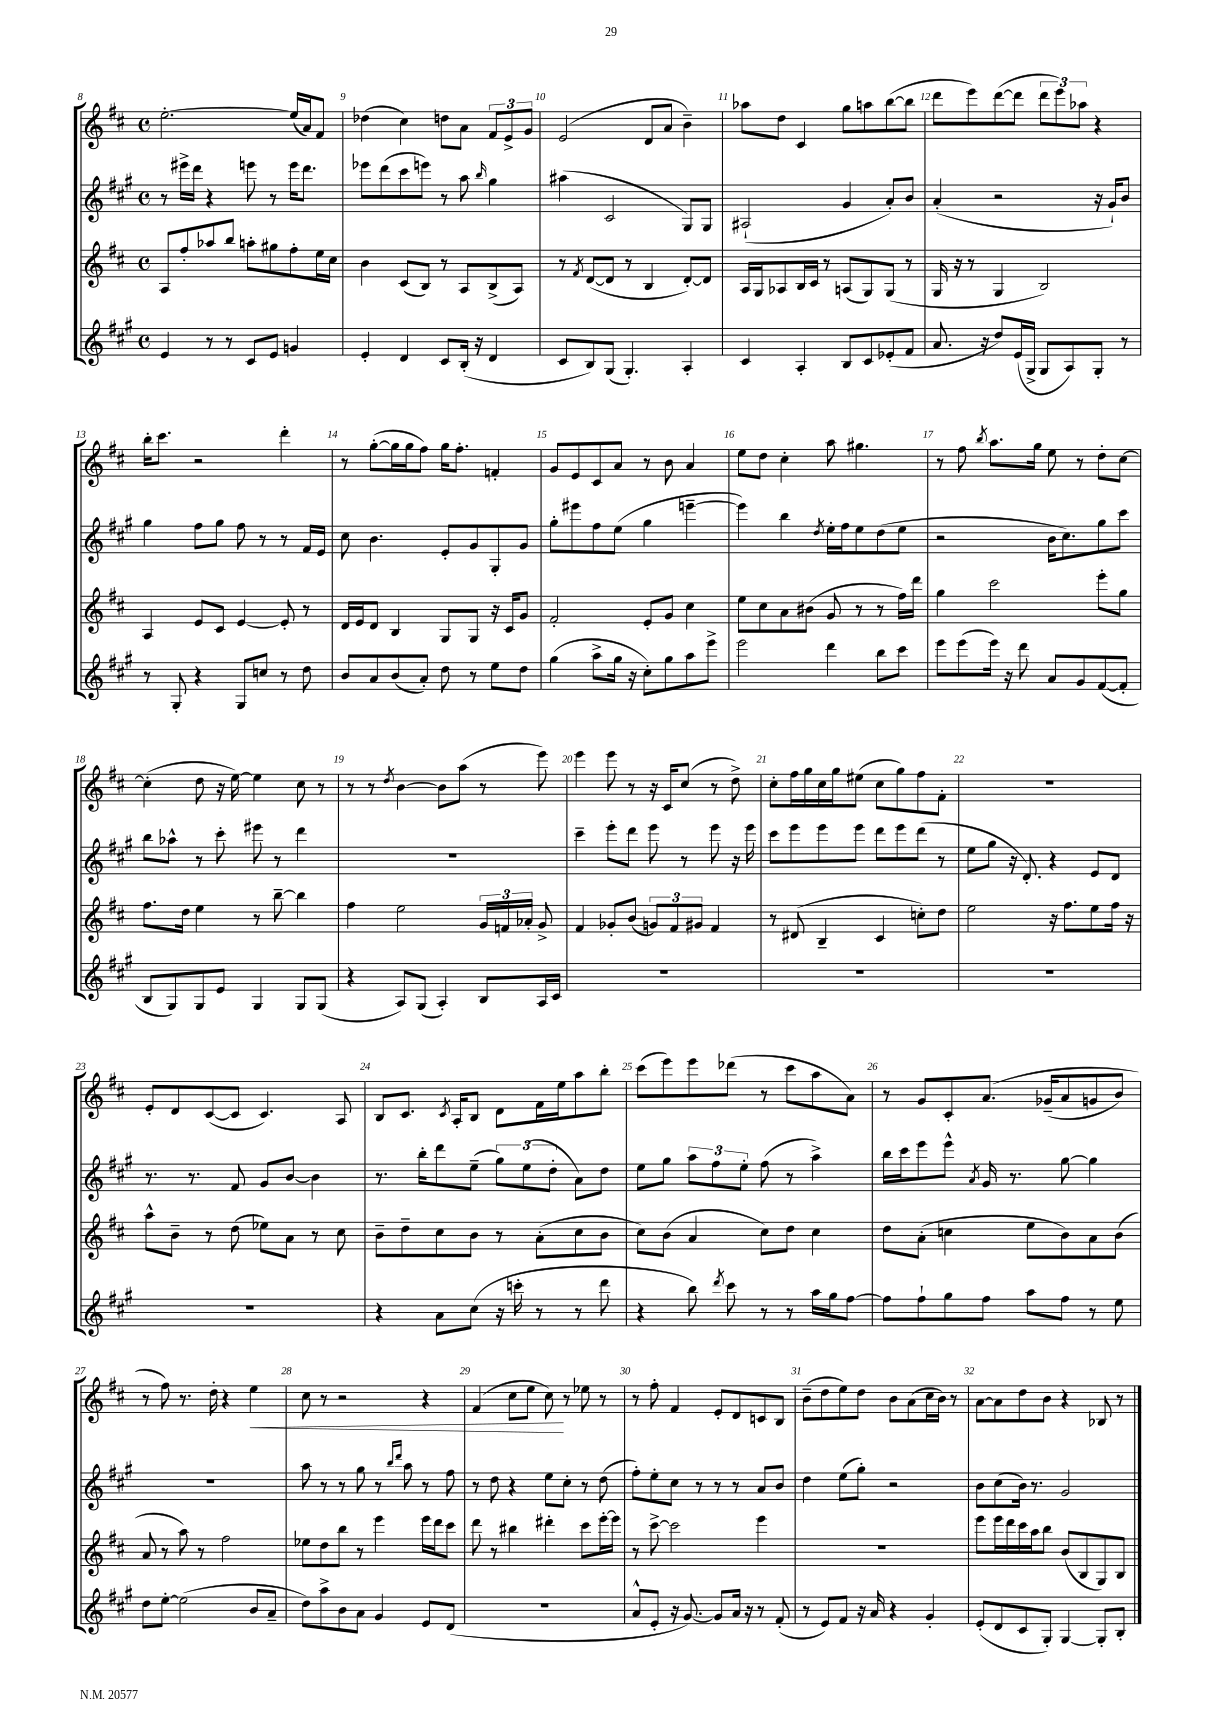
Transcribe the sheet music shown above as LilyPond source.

<<
\new StaffGroup <<
\new Staff = "s0" {
    \clef treble \key d \major \defaultTimeSignature \time 4/4
    \autoBeamOff e''2.~-. e''16[( a'16) fis'8] |
    des''4( cis''4) d''8[ a'8] \tuplet 3/2 { fis'8[ e'8-> g'8] } |
    e'2( d'8[ a'8] b'4--) |
    aes''8[ d''8] cis'4 g''8[ a''8 b''8~( b''8] |
    d'''8[ e'''8) d'''8~( d'''8] \tuplet 3/2 { d'''8[ e'''8) aes''8] } r4 |
    b''16[-. cis'''8.] r2 d'''4-. |
    r8 g''8[~-.( g''16 g''16 fis''8]) g''16[ fis''8.]-. f'4-. |
    g'8[ e'8 cis'8 a'8] r8 b'8 a'4 |
    e''8[ d''8] cis''4-. a''8 gis''4. |
    r8 fis''8 \acciaccatura { b''8 } a''8.[ g''16] e''8 r8 d''8[-. cis''8]~ |
    cis''4-.( d''8 r16 e''16~) e''4 cis''8 r8 |
    r8 r8 \acciaccatura { d''8 } b'4~ b'8[ a''8]( r8 e'''8) |
    e'''4 e'''8 r8 r16 cis'16[ cis''8]( r8 d''8->) |
    cis''8[-. fis''16 g''16 cis''16 g''16 eis''8]( cis''8[ g''8) fis''8 fis'8]-. |
    R1 |
    e'8[-. d'8 cis'8~( cis'8] cis'4.) a8 |
    b8[ cis'8.] \acciaccatura { cis'8 } a16[-. b8] d'8[ fis'16 e''16 a''8 b''8]-. |
    cis'''8[( e'''8) e'''8 des'''8]( r8 cis'''8[ a''8 a'8]) |
    r8 g'8[ cis'8-. a'8.]\( ges'16[--( a'8 g'8 b'8]) |
    r8 fis''8\) r8. d''16-. r4 e''4\< |
    cis''8 r8 r2 r4 |
    fis'4( cis''8[ e''8] cis''8\!) r8 ees''8 r8 |
    r8 fis''8-. fis'4 e'8[-. d'8 c'8 b8] |
    b'8[--( d''8 e''8) d''8] b'8[ a'8( cis''16 b'16]) r8 |
    a'8[~ a'8 d''8 b'8] r4 bes8 r8 \bar "|." |
}
\new Staff = "s1" {
    \clef treble \key a \major \defaultTimeSignature \time 4/4
    \autoBeamOff r8 eis'''16[-> d'''16] r4 e'''8 r8 e'''16[ d'''8.] |
    ees'''8[ d'''8( cis'''8 e'''8]) r8 a''8 \grace { b''16 } gis''4 |
    ais''4( cis'2 gis8[) gis8] |
    ais2-!( gis'4 a'8[-.) b'8] |
    a'4-.( r2 r16 gis'16[-!) b'8] |
    gis''4 fis''8[ gis''8] fis''8 r8 r8 fis'16[ e'16] |
    cis''8 b'4. e'8[-. gis'8 gis8-. gis'8] |
    gis''8[-. eis'''8 fis''8 e''8]( gis''4 e'''4~-- |
    e'''4) b''4 \acciaccatura { d''8 } e''16[-. fis''16 e''8 d''8( e''8] |
    r2 b'16[ cis''8.) gis''8 cis'''8] |
    b''8[ aes''8]-^ r8 cis'''8-. eis'''8 r8 d'''4 |
    R1 |
    cis'''4-- e'''8[-. d'''8] e'''8 r8 e'''8 r16 e'''16 |
    cis'''8[ e'''8 e'''8 e'''8] d'''8[ e'''8 d'''8]( r8 |
    e''8[ gis''8] r16 d'8.-.) r4 e'8[ d'8] |
    r8. r8. fis'8 gis'8[ b'8]~ b'4 |
    r8. b''16[-. d'''8 e''8]--( \tuplet 3/2 { gis''8[) e''8( d''8]-. } a'8[) d''8] |
    e''8[ gis''8] \tuplet 3/2 { a''8[ fis''8 e''8]-. } fis''8( r8 a''4->) |
    b''16[ cis'''16 e'''8 e'''8]-^ \acciaccatura { a'8 } gis'16 r8. gis''8~ gis''4 |
    R1 |
    a''8 r8 r8 gis''8 r8 \grace { b''16[ d'''16] } a''8 r8 fis''8 |
    r8 d''8 r4 e''8[ cis''8]-. r8 d''8( |
    fis''8[-.) e''8-. cis''8] r8 r8 r8 a'8[ b'8] |
    d''4 e''8[( gis''8]-.) r2 |
    b'8[ cis''8( b'16]) r8. gis'2 \bar "|." |
}
\new Staff = "s2" {
    \clef treble \key d \major \defaultTimeSignature \time 4/4
    \autoBeamOff a8[ fis''8-. aes''8 b''8] a''8[-. gis''8 fis''8-. e''16 cis''16] |
    b'4 cis'8[( b8]) r8 a8[ b8->( a8]) |
    r8 \acciaccatura { fis'8 } d'8[~( d'8] r8 b4 d'8[~-.) d'8] |
    a16[ g16 aes8 b16 cis'16] r8 a8[( g8) g8]( r8 |
    g16 r16 r8 g4 b2) |
    a4 e'8[ cis'8] e'4~ e'8-. r8 |
    d'16[ e'16 d'8] b4 g8[ g8] r16 cis'16[ g'8] |
    fis'2-. e'8[-. g'8] cis''4 |
    e''8[ cis''8 a'8 bis'8]( g'8 r8 r8 fis''16[) d'''16] |
    g''4 cis'''2 e'''8[-. g''8] |
    fis''8.[ d''16] e''4 r8 b''8~-- b''4 |
    fis''4 e''2 \tuplet 3/2 { g'16[ f'16 aes'16]-. } g'8-> |
    fis'4 ges'8[-. b'8]( \tuplet 3/2 { g'8[) fis'8 gis'8] } fis'4 |
    r8 dis'8( b4-- cis'4 c''8[-.) d''8] |
    e''2 r16 fis''8.[ e''8 fis''16] r16 |
    a''8[-^ b'8]-- r8 d''8( ees''8[) a'8] r8 cis''8 |
    b'8[-- d''8-- cis''8 b'8] r8 a'8[-.( cis''8 b'8] |
    cis''8[) b'8]( a'4 cis''8[) d''8] cis''4 |
    d''8[ a'8]-.( c''4 e''8[ b'8) a'8 b'8]( |
    a'8 r8 a''8) r8 fis''2 |
    ees''8[ d''8 b''8] r8 e'''4 e'''16[ d'''16 cis'''8] |
    d'''8 r8 bis''4 dis'''4-. cis'''8[ e'''16~-. e'''16] |
    r8 cis'''8~-> cis'''2 e'''4 |
    r1 |
    e'''8[ e'''16 d'''16 cis'''16 a''16 b''8] b'8[( b8 g8) b8] \bar "|." |
}
\new Staff = "s3" {
    \clef treble \key a \major \defaultTimeSignature \time 4/4
    \autoBeamOff e'4 r8 r8 cis'8[ e'8] g'4 |
    e'4-. d'4 cis'8[ b16]-.( r16 d'4 |
    cis'8[ b8) gis8]( gis4.-.) a4-. |
    cis'4 a4-. b8[ cis'8 ees'8-.( fis'8] |
    a'8. r16 d''8[) e'16( gis16]-> gis8[ a8) gis8]-. r8 |
    r8 gis8-. r4 gis8[ c''8] r8 d''8 |
    b'8[ a'8 b'8( a'8]-.) d''8 r8 e''8[ d''8] |
    gis''4( a''8[-> gis''16] r16 cis''8[-.) gis''8 a''8 e'''8]-> |
    e'''2 d'''4 b''8[ cis'''8] |
    e'''8[ e'''8( e'''16]) r16 d'''8 a'8[ gis'8 fis'8~( fis'8]-. |
    b8[ gis8) gis8 e'8] gis4 gis8[ gis8]( |
    r4 a8[) gis8]( a4-.) b8[ a16 cis'16] |
    R1 |
    R1 |
    R1 |
    R1 |
    r4 a'8[ cis''8]( r16 c'''16-. r8 r8 d'''8 |
    r4 b''8) \acciaccatura { d'''8 } cis'''8 r8 r8 a''16[ gis''16 fis''8]~ |
    fis''8[ fis''8-! gis''8 fis''8] a''8[ fis''8] r8 e''8 |
    d''8[ e''8]~-. e''2( b'8[ a'8]-- |
    d''8[) a''8-> b'8 a'8] gis'4 e'8[ d'8]( |
    r1 |
    a'8[-^ e'8]-. r16 gis'8.~) gis'8[ a'16] r16 r8 fis'8-.( |
    r8 e'8[) fis'8] r16 a'16 r4 gis'4-. |
    e'8[-.( d'8 cis'8 gis8]-.) gis4~ gis8[-. b8]-. \bar "|." |
}
>>
>>
\layout { \context { \Score currentBarNumber = #8 \override BarNumber.break-visibility = ##(#f #t #t) barNumberVisibility = #all-bar-numbers-visible } }
